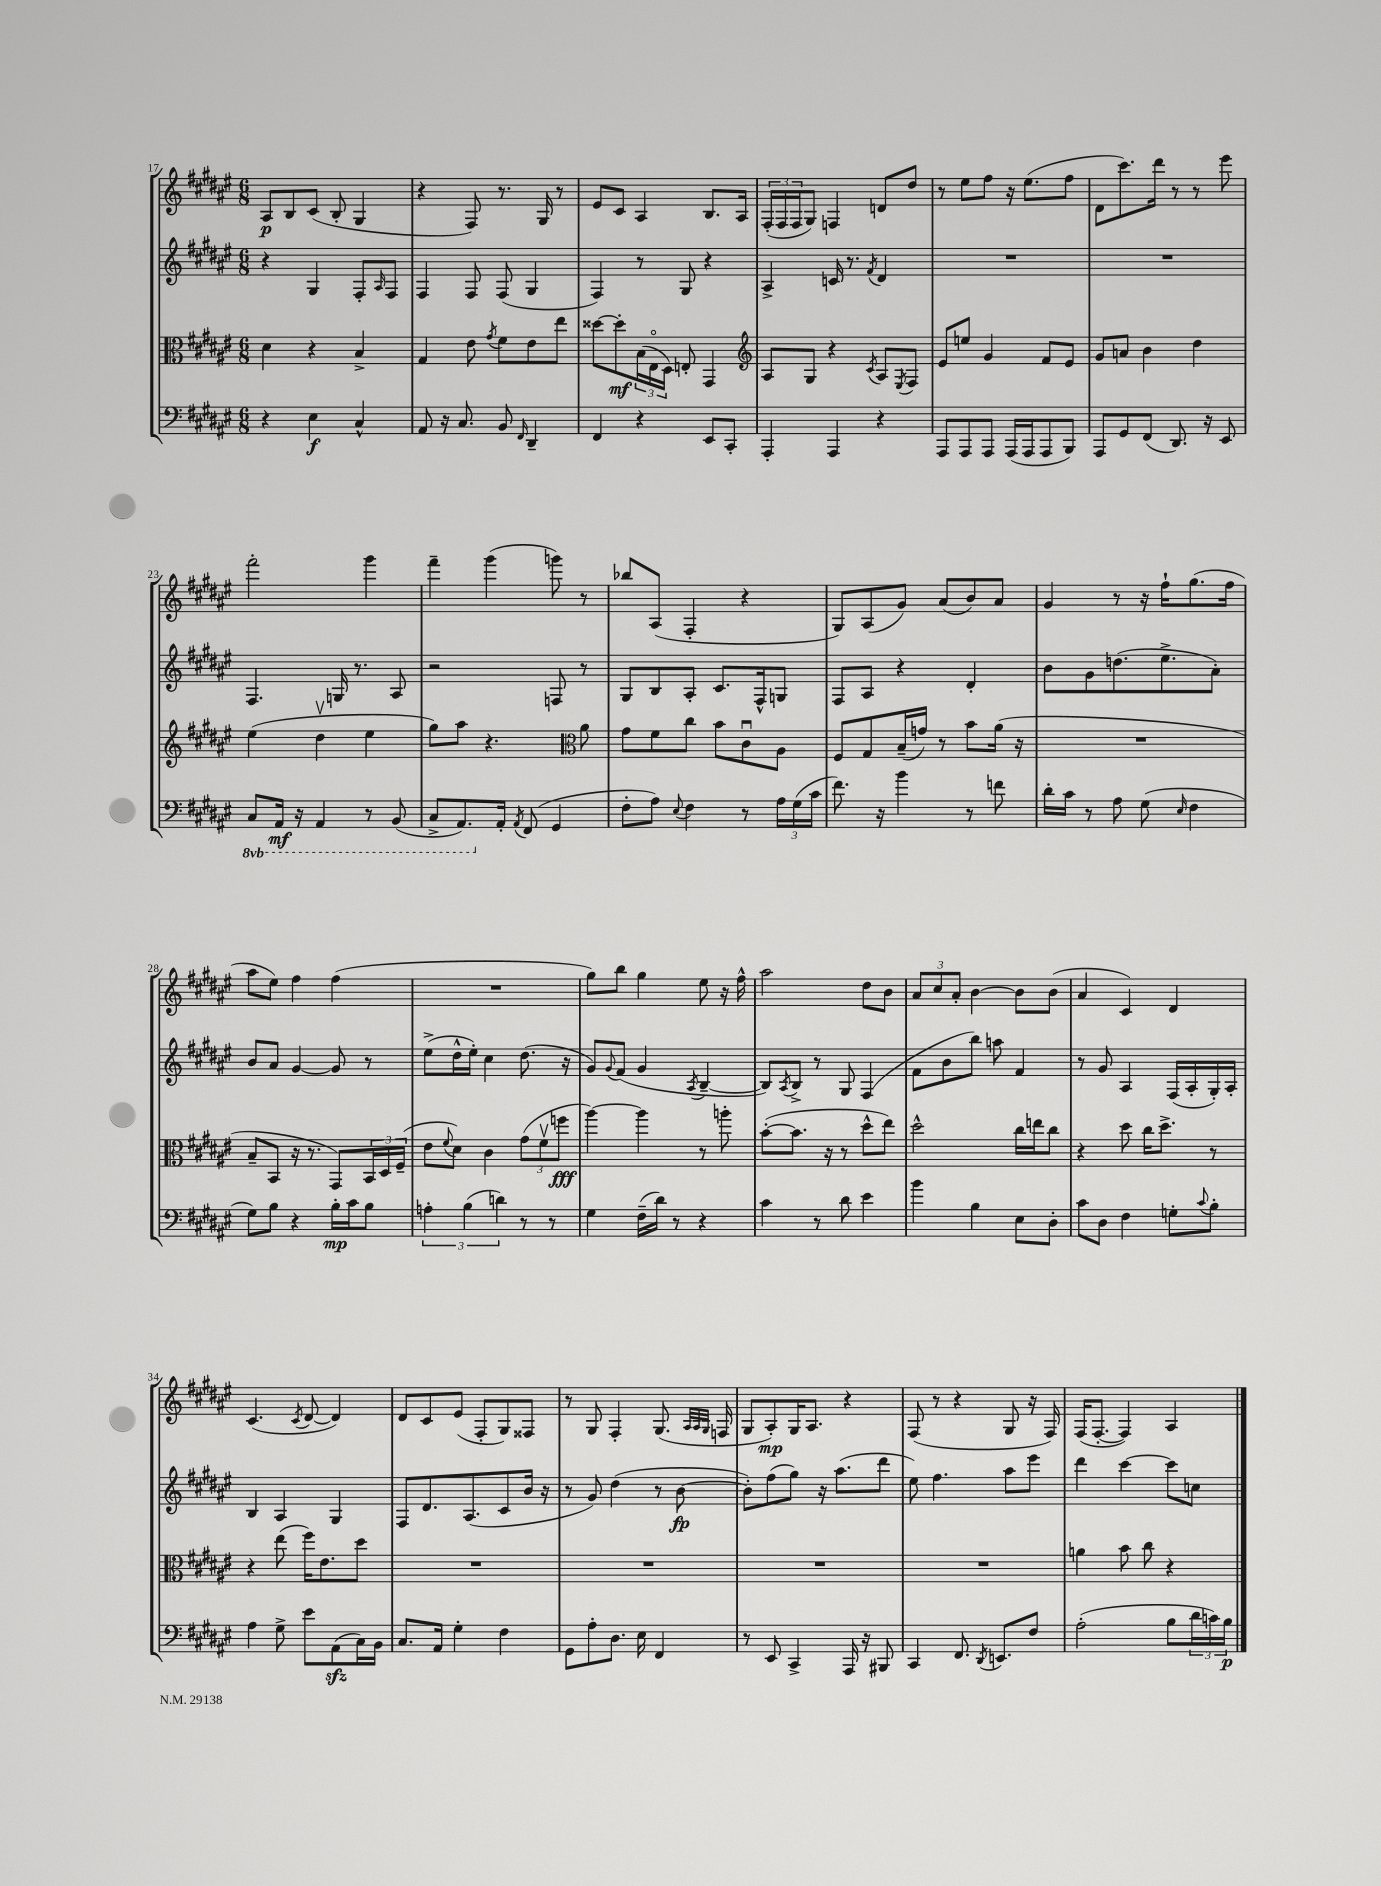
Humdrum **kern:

**kern	**dynam	**kern	**dynam	**kern	**dynam	**kern	**dynam
*part4	*part4	*part3	*part3	*part2	*part2	*part1	*part1
*staff4	*staff4	*staff3	*staff3	*staff2	*staff2	*staff1	*staff1
*clefF4	*	*clefC3	*	*clefG2	*	*clefG2	*
*k[f#c#g#d#a#e#]	*	*k[f#c#g#d#a#e#]	*	*k[f#c#g#d#a#e#]	*	*k[f#c#g#d#a#e#]	*
*M6/8	*	*M6/8	*	*M6/8	*	*M6/8	*
=17	=17	=17	=17	=17	=17	=17	=17
4r	.	4d#\	.	4r	.	8A#/L	p
.	.	.	.	.	.	8B/	.
4E#\	f	4r	.	4G#/	.	(8c#/J	.
.	.	.	.	.	.	8B'/	.
4C#^^/	.	4B^/	.	8F#'/L	.	4G#/	.
.	.	.	.	16qqA#/	.	.	.
.	.	.	.	8F#/J	.	.	.
=18	=18	=18	=18	=18	=18	=18	=18
8AA#/	.	4G#/	.	4F#/	.	4r	.
16r	.	.	.	.	.	.	.
8.C#/	.	.	.	.	.	.	.
.	.	8e#\	.	8F#/	.	8F#/)	.
.	.	8qg#/	.	.	.	.	.
8BB/	.	8f#\L	.	(8F#/	.	8.r	.
16qqFF#/	.	.	.	.	.	.	.
4DD#~/	.	8e#\	.	4G#/	.	.	.
.	.	.	.	.	.	16G#/	.
.	.	8ee#\J	.	.	.	8r	.
=19	=19	=19	=19	=19	=19	=19	=19
4FF#/	.	[8dd##X\L	.	4F#/)	.	8e#/L	.
.	.	8dd##'\]	mf	.	.	8c#/J	.
4r	.	(24B\L	.	8r	.	4A#/	.
.	.	24E#\	.	.	.	.	.
.	.	24D#\JJ)	.	.	.	.	.
.	.	8En'/	.	8G#/	.	.	.
8EE#/L	.	4GG#/	.	4r	.	8.B/L	.
8CC#'/J	.	.	.	.	.	.	.
.	.	.	.	.	.	16A#/Jk	.
=20	=20	=20	=20	=20	=20	=20	=20
*	*	*clefG2	*	*	*	*	*
4AAA#'/	.	8A#/L	.	4A#^/	.	(24F#'/LL	.
.	.	.	.	.	.	24F#/	.
.	.	.	.	.	.	24F#/J	.
.	.	8G#/J	.	.	.	8G#/J)	.
4AAA#/	.	4r	.	16cn/	.	4Fn/	.
.	.	.	.	8.r	.	.	.
.	.	8qc#/	.	8qf#/	.	.	.
4r	.	8A#/L	.	4d#/	.	8dn/L	.
.	.	8qE#/	.	.	.	.	.
.	.	8F#/J	.	.	.	8dd#/J	.
=21	=21	=21	=21	=21	=21	=21	=21
8AAA#/L	.	8e#/L	.	2.r	.	8r	.
8AAA#/	.	8een/J	.	.	.	8ee#\L	.
8AAA#/J	.	4g#/	.	.	.	8ff#\J	.
(16AAA#/LL	.	.	.	.	.	16r	.
16AAA#/J	.	.	.	.	.	(8.ee#\L	.
8AAA#/	.	8f#/L	.	.	.	.	.
8BBB/J)	.	8e#/J	.	.	.	8ff#\J	.
=22	=22	=22	=22	=22	=22	=22	=22
8AAA#/L	.	8g#/L	.	2.r	.	8d#\L	.
8GG#/	.	8an/J	.	.	.	8.ccc#\)	.
(8FF#/J	.	4b\	.	.	.	.	.
.	.	.	.	.	.	16ddd#\Jk	.
8.DD#/)	.	.	.	.	.	8r	.
.	.	4dd#\	.	.	.	8r	.
16r	.	.	.	.	.	.	.
8EE#/	.	.	.	.	.	8eee#\	.
!!LO:LB:g=z
=23	=23	=23	=23	=23	=23	=23	=23
*8ba	*	*	*	*	*	*	*
8CC#/L	.	(4ee#\	.	4.F#/	.	2fff#'\	.
16AAA#/Jk	mf	.	.	.	.	.	.
16r	.	.	.	.	.	.	.
4AAA#/	.	4dd#v\	.	.	.	.	.
.	.	.	.	16Gn/	.	.	.
.	.	.	.	8.r	.	.	.
8r	.	4ee#\	.	.	.	4ggg#\	.
(8BBB/	.	.	.	8A#/	.	.	.
=24	=24	=24	=24	=24	=24	=24	=24
8CC#^/L	.	8gg#\L)	.	2r	.	4fff#~\	.
8.AAA#/)	.	8aa#\J	.	.	.	.	.
.	.	4.r	.	.	.	(4ggg#\	.
*X8ba	*	*	*	*	*	*	*
16AA#'/Jk	.	.	.	.	.	.	.
8qAA#/	.	.	.	.	.	.	.
(8FF#/	.	.	.	.	.	.	.
4GG#/	.	.	.	8Fn/	.	8gggn\)	.
*	*	*clefC3	*	*	*	*	*
.	.	8a#\	.	8r	.	8r	.
=25	=25	=25	=25	=25	=25	=25	=25
8F#'\L	.	8g#\L	.	8G#/L	.	8bb-X/L	.
8A#\J)	.	8f#\	.	8B/	.	(8A#/J	.
8qqE#/	.	.	.	.	.	.	.
4F#\	.	8cc#\J	.	8A#'/J	.	4F#'/	.
.	.	8b\L	.	8.c#/L	.	.	.
8r	.	8c#u\	.	.	.	4r	.
.	.	.	.	16F#^^/k	.	.	.
24A#\LL	.	8A#\J	.	8Gn/J	.	.	.
(24G#\	.	.	.	.	.	.	.
24c#\JJ	.	.	.	.	.	.	.
=26	=26	=26	=26	=26	=26	=26	=26
8.f#\)	.	8F#/L	.	8F#/L	.	8G#/L)	.
.	.	8G#/	.	8A#/J	.	(8A#/	.
16r	.	.	.	.	.	.	.
4b\	.	(16B~/L	.	4r	.	8g#/J)	.
.	.	16gn/JJ)	.	.	.	.	.
.	.	8r	.	.	.	(8a#/L	.
8r	.	8b\L	.	4d#'/	.	8b/)	.
8fn\	.	(16a#\Jk	.	.	.	8a#/J	.
.	.	16r	.	.	.	.	.
=27	=27	=27	=27	=27	=27	=27	=27
16d#'\LL	.	2.r	.	8b\L	.	4g#/	.
16c#\JJ	.	.	.	.	.	.	.
8r	.	.	.	8g#\	.	.	.
8A#\	.	.	.	(8.ddn\	.	8r	.
(8G#\	.	.	.	.	.	16r	.
.	.	.	.	8.ee#^\	.	16ff#`\KL	.
16qqE#/	.	.	.	.	.	.	.
4F#\	.	.	.	.	.	(8.gg#\	.
.	.	.	.	8a#'\J)	.	.	.
.	.	.	.	.	.	16ff#\Jk	.
!!LO:LB:g=z
=28	=28	=28	=28	=28	=28	=28	=28
8G#\L)	.	8B~/L	.	8b/L	.	8aa#\L	.
8B\J	.	8BB/J	.	8a#/J	.	8ee#\J)	.
4r	.	16r	.	[4g#/	.	4ff#\	.
.	.	8.r	.	.	.	.	.
16B'\LL	mp	8GG#/L)	.	8g#/]	.	(4ff#\	.
16c#\J	.	.	.	.	.	.	.
8B\J	.	24BB/L	.	8r	.	.	.
.	.	24D#/	.	.	.	.	.
.	.	(24F#~/JJ	.	.	.	.	.
=29	=29	=29	=29	=29	=29	=29	=29
6An'\	.	8e#\L	.	(8ee#^\L	.	2.r	.
.	.	8qqf#/	.	.	.	.	.
.	.	8d#\J)	.	16dd#^^\L	.	.	.
(6B\	.	.	.	.	.	.	.
.	.	.	.	16ee#'\JJ)	.	.	.
.	.	4c#\	.	4cc#\	.	.	.
6dn\)	.	.	.	.	.	.	.
8r	.	(12g#\L	.	(8.dd#\	.	.	.
.	.	12f#v\	.	.	.	.	.
8r	.	.	.	.	.	.	.
.	.	12ffn\J	fff	.	.	.	.
.	.	.	.	16r	.	.	.
=30	=30	=30	=30	=30	=30	=30	=30
4G#\	.	[4aa#\)	.	8g#/L)	.	8gg#\L)	.
.	.	.	.	8qqg#/	.	.	.
.	.	.	.	(8f#/J	.	8bb\J	.
(16F#~\LL	.	4aa#\]	.	4g#/	.	4gg#\	.
16d#\JJ)	.	.	.	.	.	.	.
8r	.	.	.	.	.	.	.
.	.	.	.	8qA#/	.	.	.
4r	.	8r	.	[4B~/	.	8ee#\	.
.	.	8aan'\	.	.	.	16r	.
.	.	.	.	.	.	16ff#^^\	.
=31	=31	=31	=31	=31	=31	=31	=31
4c#\	.	([8b'\L	.	8B/L])	.	2aa#\	.
.	.	.	.	8qA#/	.	.	.
.	.	8.b\J]	.	8B^/J	.	.	.
8r	.	.	.	8r	.	.	.
.	.	16r	.	.	.	.	.
8d#\	.	8r	.	8G#/	.	.	.
4e#\	.	8dd#^^\L	.	(4F#/	.	8dd#\L	.
.	.	8ee#\J)	.	.	.	8b\J	.
=32	=32	=32	=32	=32	=32	=32	=32
4b\	.	2dd#^^\	.	8f#\L	.	12a#/L	.
.	.	.	.	.	.	12cc#/	.
.	.	.	.	8b\	.	.	.
.	.	.	.	.	.	12a#'/J	.
4B\	.	.	.	8bb\J)	.	[4b\	.
.	.	.	.	8aan\	.	.	.
8E#\L	.	16cc#\LL	.	4f#/	.	8b\L]	.
.	.	16een\J	.	.	.	.	.
8D#'\J	.	8cc#\J	.	.	.	(8b\J	.
=33	=33	=33	=33	=33	=33	=33	=33
8c#\L	.	4r	.	8r	.	4a#/	.
8D#\J	.	.	.	8g#/	.	.	.
4F#\	.	8dd#\	.	4A#/	.	4c#/)	.
.	.	16cc#\KL	.	.	.	.	.
.	.	8.dd#^\J	.	.	.	.	.
8Gn'\L	.	.	.	(16F#/LL	.	4d#/	.
.	.	.	.	16A#'/	.	.	.
8qqc#/	.	.	.	.	.	.	.
8B'\J	.	8r	.	16G#'/)	.	.	.
.	.	.	.	16A#'/JJ	.	.	.
!!LO:LB:g=z
=34	=34	=34	=34	=34	=34	=34	=34
4A#\	.	4r	.	4B/	.	(4.c#/	.
8G#^\	.	(8ee#\	.	4A#/	.	.	.
.	.	.	.	.	.	8qc#/	.
8e#\L	.	16ff#\KL)	.	.	.	[8d#/	.
.	.	8.e#\	.	.	.	.	.
(8AA#zz\	.	.	.	4G#/	.	4d#/])	.
16C#\L)	.	8dd#\J	.	.	.	.	.
16BB\JJ	.	.	.	.	.	.	.
=35	=35	=35	=35	=35	=35	=35	=35
8.C#/L	.	2.r	.	8F#/L	.	8d#/L	.
.	.	.	.	8.d#/	.	8c#/	.
16AA#/Jk	.	.	.	.	.	.	.
4G#'\	.	.	.	.	.	(8e#/J	.
.	.	.	.	(8.A#/	.	.	.
.	.	.	.	.	.	8F#'/L	.
4F#\	.	.	.	8c#/	.	8G#/)	.
.	.	.	.	16b/Jk	.	8F##X/J	.
.	.	.	.	16r	.	.	.
=36	=36	=36	=36	=36	=36	=36	=36
8GG#\L	.	2.r	.	8r	.	8r	.
8A#'\	.	.	.	8g#/)	.	8G#/	.
8.D#\J	.	.	.	(4dd#\	.	4F#'/	.
16E#\	.	.	.	.	.	.	.
4FF#/	.	.	.	8r	.	(8.G#/	.
.	.	.	.	[8b\	fp	.	.
.	.	.	.	.	.	32qqA#/LLL	.
.	.	.	.	.	.	32qqA#/	.
.	.	.	.	.	.	32qqG#/JJJ	.
.	.	.	.	.	.	16Fn/	.
=37	=37	=37	=37	=37	=37	=37	=37
8r	.	2.r	.	8b'\L])	.	8G#/L	.
8EE#/	.	.	.	(8ff#\	.	8A#'/)	mp
4CC#^/	.	.	.	8gg#\J)	.	16G#/K	.
.	.	.	.	.	.	8.A#/J	.
.	.	.	.	16r	.	.	.
.	.	.	.	(8.aa#\L	.	.	.
16AAA#/	.	.	.	.	.	4r	.
16r	.	.	.	.	.	.	.
8BBB#X/	.	.	.	8ddd#\J	.	.	.
=38	=38	=38	=38	=38	=38	=38	=38
4CC#/	.	2.r	.	8ee#\)	.	(8F#/	.
.	.	.	.	4.ff#\	.	8r	.
8.FF#/	.	.	.	.	.	4r	.
8qDD#/	.	.	.	.	.	.	.
8.EEn/L	.	.	.	.	.	.	.
.	.	.	.	8aa#\L	.	8G#/	.
8F#/J	.	.	.	8eee#\J	.	16r	.
.	.	.	.	.	.	16F#/)	.
=39	=39	=39	=39	=39	=39	=39	=39
(2A#'\	.	4an\	.	4ddd#\	.	(16F#/KL	.
.	.	.	.	.	.	[8.F#'/J	.
.	.	8b\	.	[4ccc#\	.	4F#/])	.
.	.	8cc#\	.	.	.	.	.
8B\L	.	4r	.	8ccc#\L]	.	4A#/	.
24d#\L	.	.	.	8ccn\J	.	.	.
24cn\)	.	.	.	.	.	.	.
24B\JJ	p	.	.	.	.	.	.
==	==	==	==	==	==	==	==
*-	*-	*-	*-	*-	*-	*-	*-
